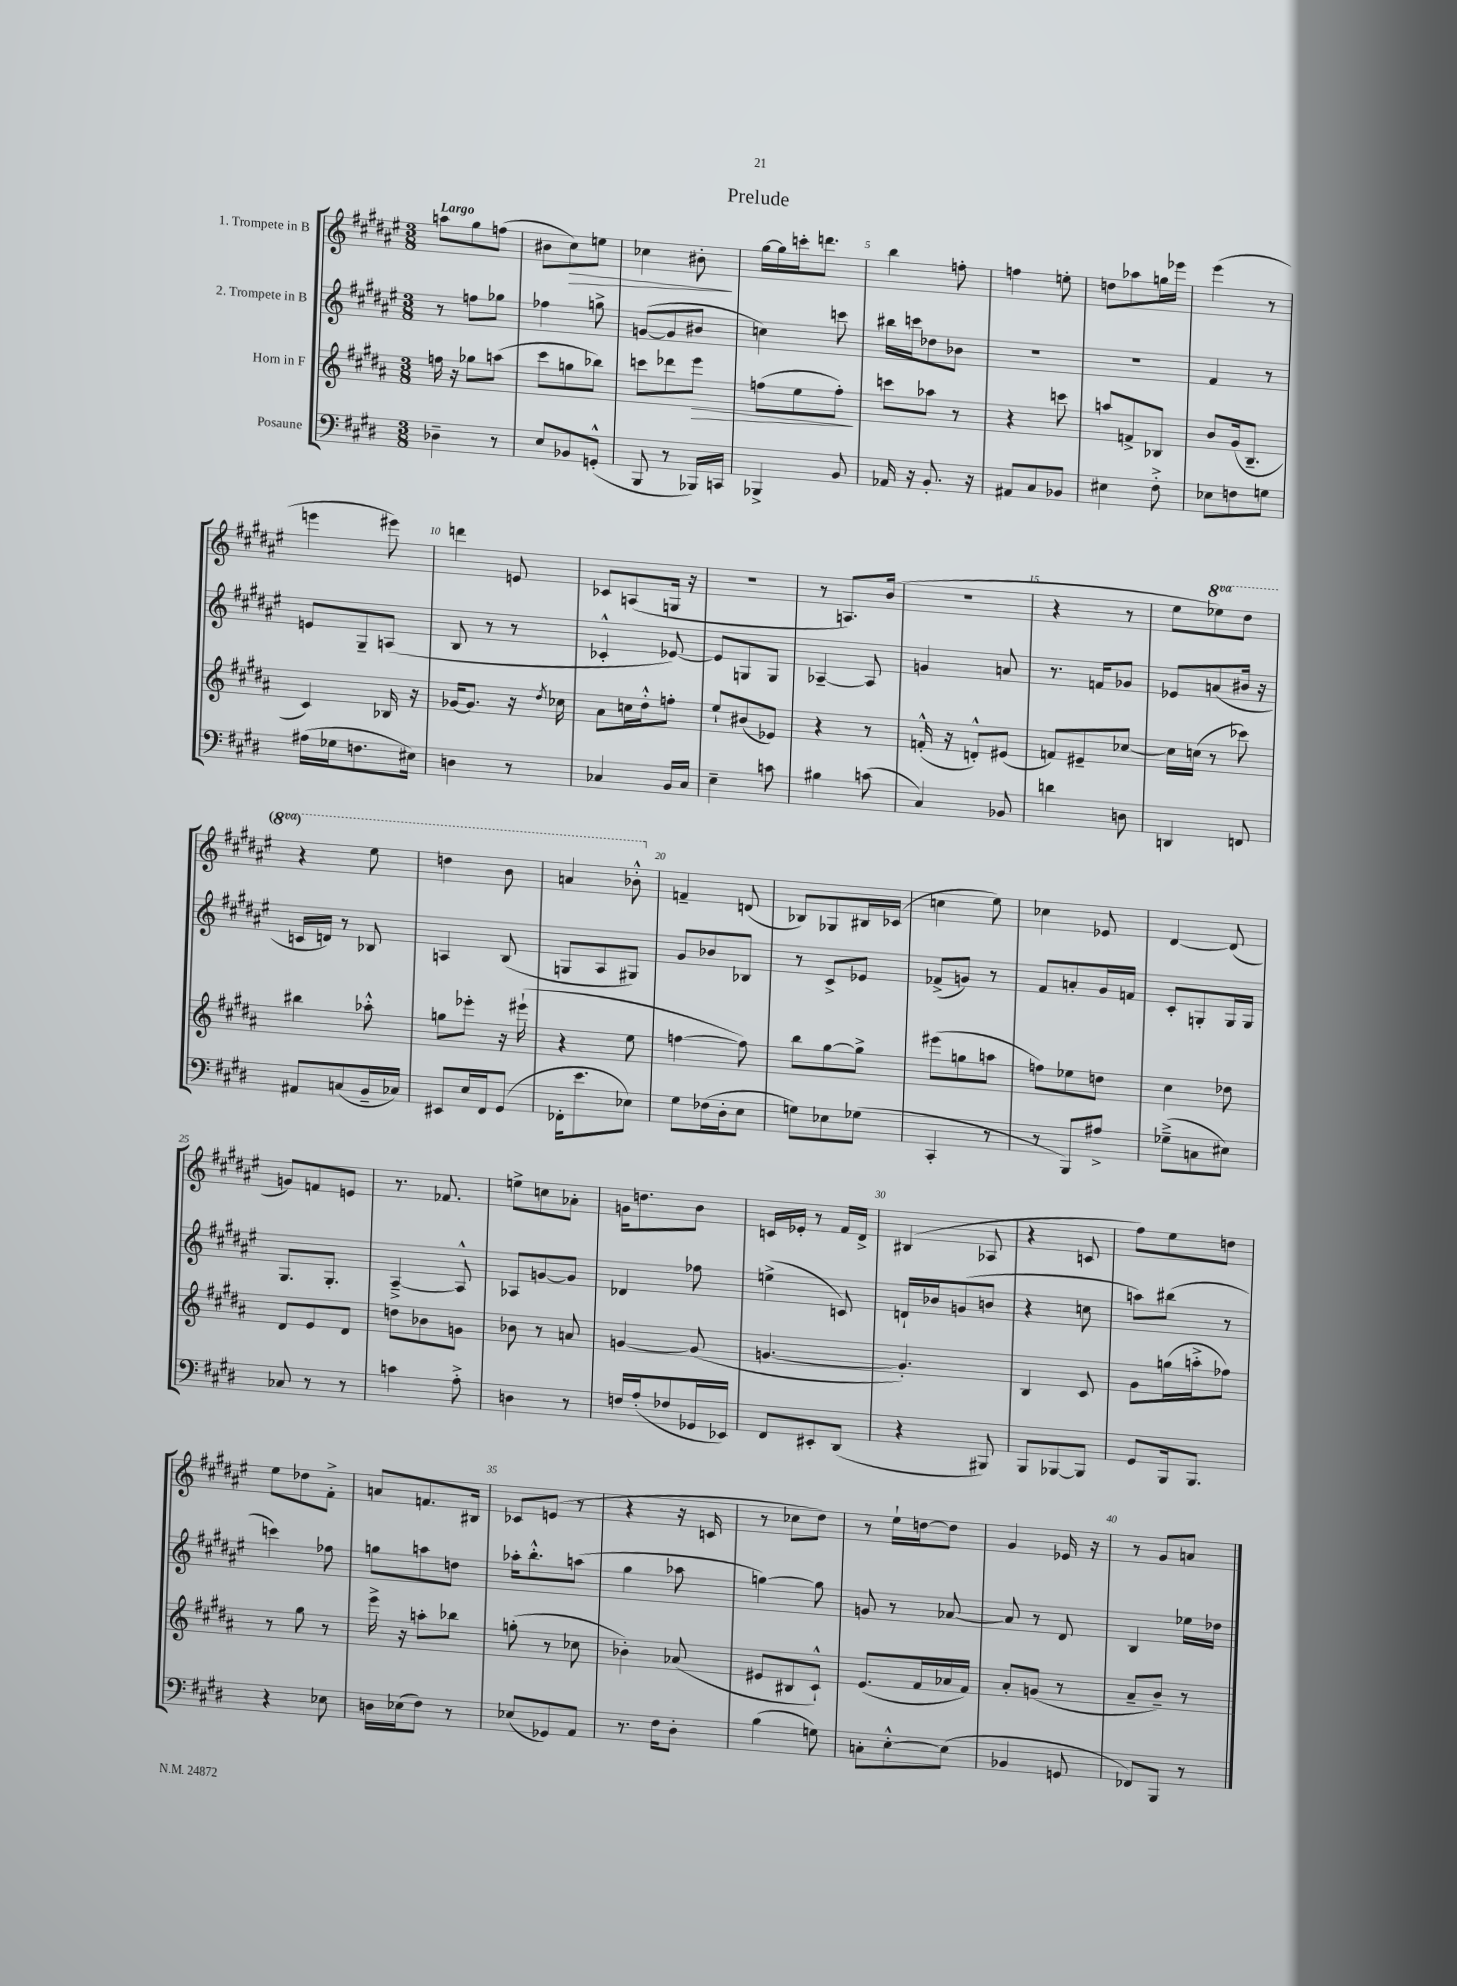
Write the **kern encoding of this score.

**kern	**kern	**kern	**kern
*staff4	*staff3	*staff2	*staff1
*clefF4	*clefG2	*clefG2	*clefG2
*k[f#c#g#d#]	*k[f#c#g#d#a#]	*k[f#c#g#d#a#e#]	*k[f#c#g#d#a#e#]
*M3/8	*M3/8	*M3/8	*M3/8
4D-~\	16ff\	8r	8aa\L
.	16r	.	.
.	8gg-\L	8ff\L	8gg#\
8r	(8aa\J	8gg-\J	(8ff\J
=	=	=	=
8E/L	8ccc#\L	4ff-\	8b#\L
8BB-/	8gg\	.	8cc#\)
(8GG'^^/J	8bb-\J)	8gg^\	8ee\J
=	=	=	=
8BBB/	8ccc\L	([8g/L	4cc-\
8r	8ddd-\	8g/]	.
16BBB-/LL)	8eee\J	8b#/J	8b#'\
16CC/JJ	.	.	.
=	=	=	=
4BBB-^/	(8ff\L	4cc\)	[16gg#\LL
.	.	.	16gg#\]
.	8ee\	.	16ccc'\J
.	.	.	8.ddd\J
8BB/	8ff'\J)	8ccc\	.
=	=	=	=
16AA-/	8ccc\L	16bb#\LL	4bb\
16r	.	16ccc\J	.
8.BB'/	8aa-\J	8dd-\	.
.	8r	8b-\J	8ff'\
16r	.	.	.
=	=	=	=
8AA#/L	4r	4.r	4ff\
8C#/	.	.	.
8BB-/J	8ccc\	.	8ee'\
=	=	=	=
4E#\	8aa/L	4.r	8dd\L
.	8f^/	.	8aa-\
8F#'^\	8B-/J	.	16gg\L
.	.	.	16eee-\JJ
=	=	=	=
8E-\L	8b/L	4f#/	(4eee#\
8F\	(16g#/k	.	.
.	8.B~/J	.	.
8G\J	.	8r	8r
=	=	=	=
(16A#\LL	4c#/)	8e/L	4eee\
16G-\J	.	.	.
8.F\	.	8G#~/	.
.	16B-/	(8A/J	8eee#\)
16E#\Jk)	16r	.	.
=	=	=	=
4D\	[16g-/LK	8B/	4ddd\
.	8.g-/]J	.	.
.	.	8r	.
8r	16r	8r	8e/
.	8qdd#/	.	.
.	16cc-\	.	.
=	=	=	=
4C-/	8a#\L	4c-'^^/	8c-/L
.	16cc\L	.	(8A/
.	16dd#'^^\J	.	.
16BB/LL	8ff'\J	[8e-/)	16G/Jk
16C-/JJ	.	.	16r
=	=	=	=
4E~\	8ee`/L	8e-/]L	4.r
.	(8b#/	8G/	.
8c\	8e-/J)	8G/J	.
=	=	=	=
4B#\	4r	[4A-~/	8r
.	.	.	8.A/L)
(8c\	8r	8A-/]	.
.	.	.	(16b/Jk
=	=	=	=
4C#/)	(16f'^^/	4g/	4.r
.	16r	.	.
.	8d'^^/L)	.	.
8BB-/	(8e#/J	8a/	.
=	=	=	=
4d\	8f/L)	8.r	4r
.	8e#~/	.	.
.	.	16f/LK	.
8D\	[8cc-/J	8g-/J	8r
=	=	=	=
4DD/	16cc-\]LL	8e-/L	8ee#\L
.	(16cc\JJ	.	.
.	8r	(8a/	8eee-\)
8FF/	8ccc-\)	16b#/Jk	8ddd#\J
.	.	16r	.
=	=	=	=
8AA#/L	4bb#\	16c/LL	4r
.	.	16d/JJ)	.
(8C/	.	8r	.
16BB~/L	8aa-'^^\	8B-/	8eee#\
16C-/JJ)	.	.	.
=	=	=	=
8EE#/L	8gg\L	4A/	4ddd\
16E/L	8eee-'\J	.	.
16FF#/J	.	.	.
(8GG#/J	16r	(8B/	8bb\
.	(16eee#`\	.	.
=	=	=	=
16FF-'\LK	4r	8G/L	4aa/
8.e\	.	.	.
.	.	8A#/	.
8E-\J)	8ee\	8G#/J)	8bb-'^^\
=	=	=	=
8G#\L	[4ff\	8g#/L	4f~/
(16F-\L	.	8b-/	.
16D#'\J	.	.	.
8E\J	8ff\])	8B-/J	(8d/
=	=	=	=
8G\L)	8bb\L	8r	8B-/L)
8E-\	[8gg#\	8c#^/L	8G-/
(8G-\J	8gg#^\]J	8e-/J	16B#/L
.	.	.	(16c-/JJ
=	=	=	=
4CC#'/	(8eee#\L	(8f-^/L	4cc\
.	8gg\	8g/J)	.
8r	8aa\J	8r	8ee#\)
=	=	=	=
8r	8ff\L)	8f#/L	4cc-\
8BBB/L)	8ee-\	8a'/	.
8A#^/J	8dd\J	16g#/L	8e-/
.	.	16f/JJ	.
=	=	=	=
(8G-~^\L	4cc#\	8c#'/L	[4d#/
8C\	.	8G'/	.
8E#\J)	8dd-\	16G/L	(8d#/]
.	.	16G/JJ	.
=	=	=	=
8C-/	8d#/L	8.G#/L	8g/L)
8r	8e/	.	8f/
.	.	8.G#'/J	.
8r	8d#/J	.	8e/J
=	=	=	=
4c\	8dd\L	[4A#~^/	8.r
.	8b-\	.	.
.	.	.	8.f-/
8A'^\	8g\J	8A#^^/]	.
=	=	=	=
4D\	8b-\	8A-/L	8ee^\L
.	8r	[8g/	8cc\
8r	8a/	8g/]J	8a-'\J
=	=	=	=
16F/LL	[4g/	4d-/	16g\LK
(16A'/J	.	.	8.dd\
8F-/	.	.	.
16GG-/L	(8g/]	8ff-\	8b\J
16EE-/JJ)	.	.	.
=	=	=	=
8FF#/L	[4.g/	(4ee^\	16c/LL
.	.	.	16e-'/JJ
8EE#'/	.	.	8r
(8DD#/J	.	8c/)	16f#/LL
.	.	.	16d#^/JJ
=	=	=	=
4r	4.g'/])	16d`/LL	(4B#/
.	.	16b-/J	.
.	.	(8g/	.
8BBB#/)	.	8b/J	8A-/
=	=	=	=
8BBB/L	4B/	4r	4r
[8BBB-/	.	.	.
8BBB-/]J	8c#/	8cc\	8c/
=	=	=	=
8GG#/L	8g#\L	8aa\L)	8ff#\L)
16BBB/k	(16gg\L	(8bb#\J	8ee#\
8.BBB/J	16aa'^\J	.	.
.	8ff-\J)	8r	8dd\J
=	=	=	=
4r	8r	4ccc\)	8ee#\L
.	8gg#\	.	8dd-\
8E-\	8r	8ff-\	8f#'^\J
=	=	=	=
16D\LL	16eee^\	8gg\L	8a/L
(16E-\J	16r	.	.
8F#\J)	8aa'\L	8aa\	8.f/
8r	8bb-\J	8dd\J	.
.	.	.	16B#/Jk
=	=	=	=
(8E-/L	(8gg'\	16aa-'\LK	8c-/L
.	.	8.bb'^^\	.
8GG-/)	8r	.	(8e/J
8AA/J	8cc-\	(8aa\J	8r
=	=	=	=
8.r	4b-'\)	4gg#\	4r
16F#\LK	.	.	.
8D#'\J	(8a-/	8aa-\	16r
.	.	.	16c/
=	=	=	=
(4B\	8e#/L	[4gg\)	8r
.	8B#/	.	8cc-\L
8G\)	8c#`^^/J)	8gg\]	8dd#\J)
=	=	=	=
8C'\L	(8.e/L	8g/	8r
[8E'^^\	.	8r	16ee#`\LL
.	16f#/L	.	[16dd\J
(8E\]J	16a-/	[8a-/	8dd\]J
.	16f#/JJ)	.	.
=	=	=	=
4BB-/	8a#'/L	8a-/]	4g#/
.	(8g/J	8r	.
8GG/	8r	8d#/	16e-/
.	.	.	16r
=	=	=	=
8FF-/L)	8a#~/L	4B/	8r
8BBB/J	8b~/J)	.	8g#/L
8r	8r	16ee-\LL	8a/J
.	.	16dd-\JJ	.
==	==	==	==
*-	*-	*-	*-
